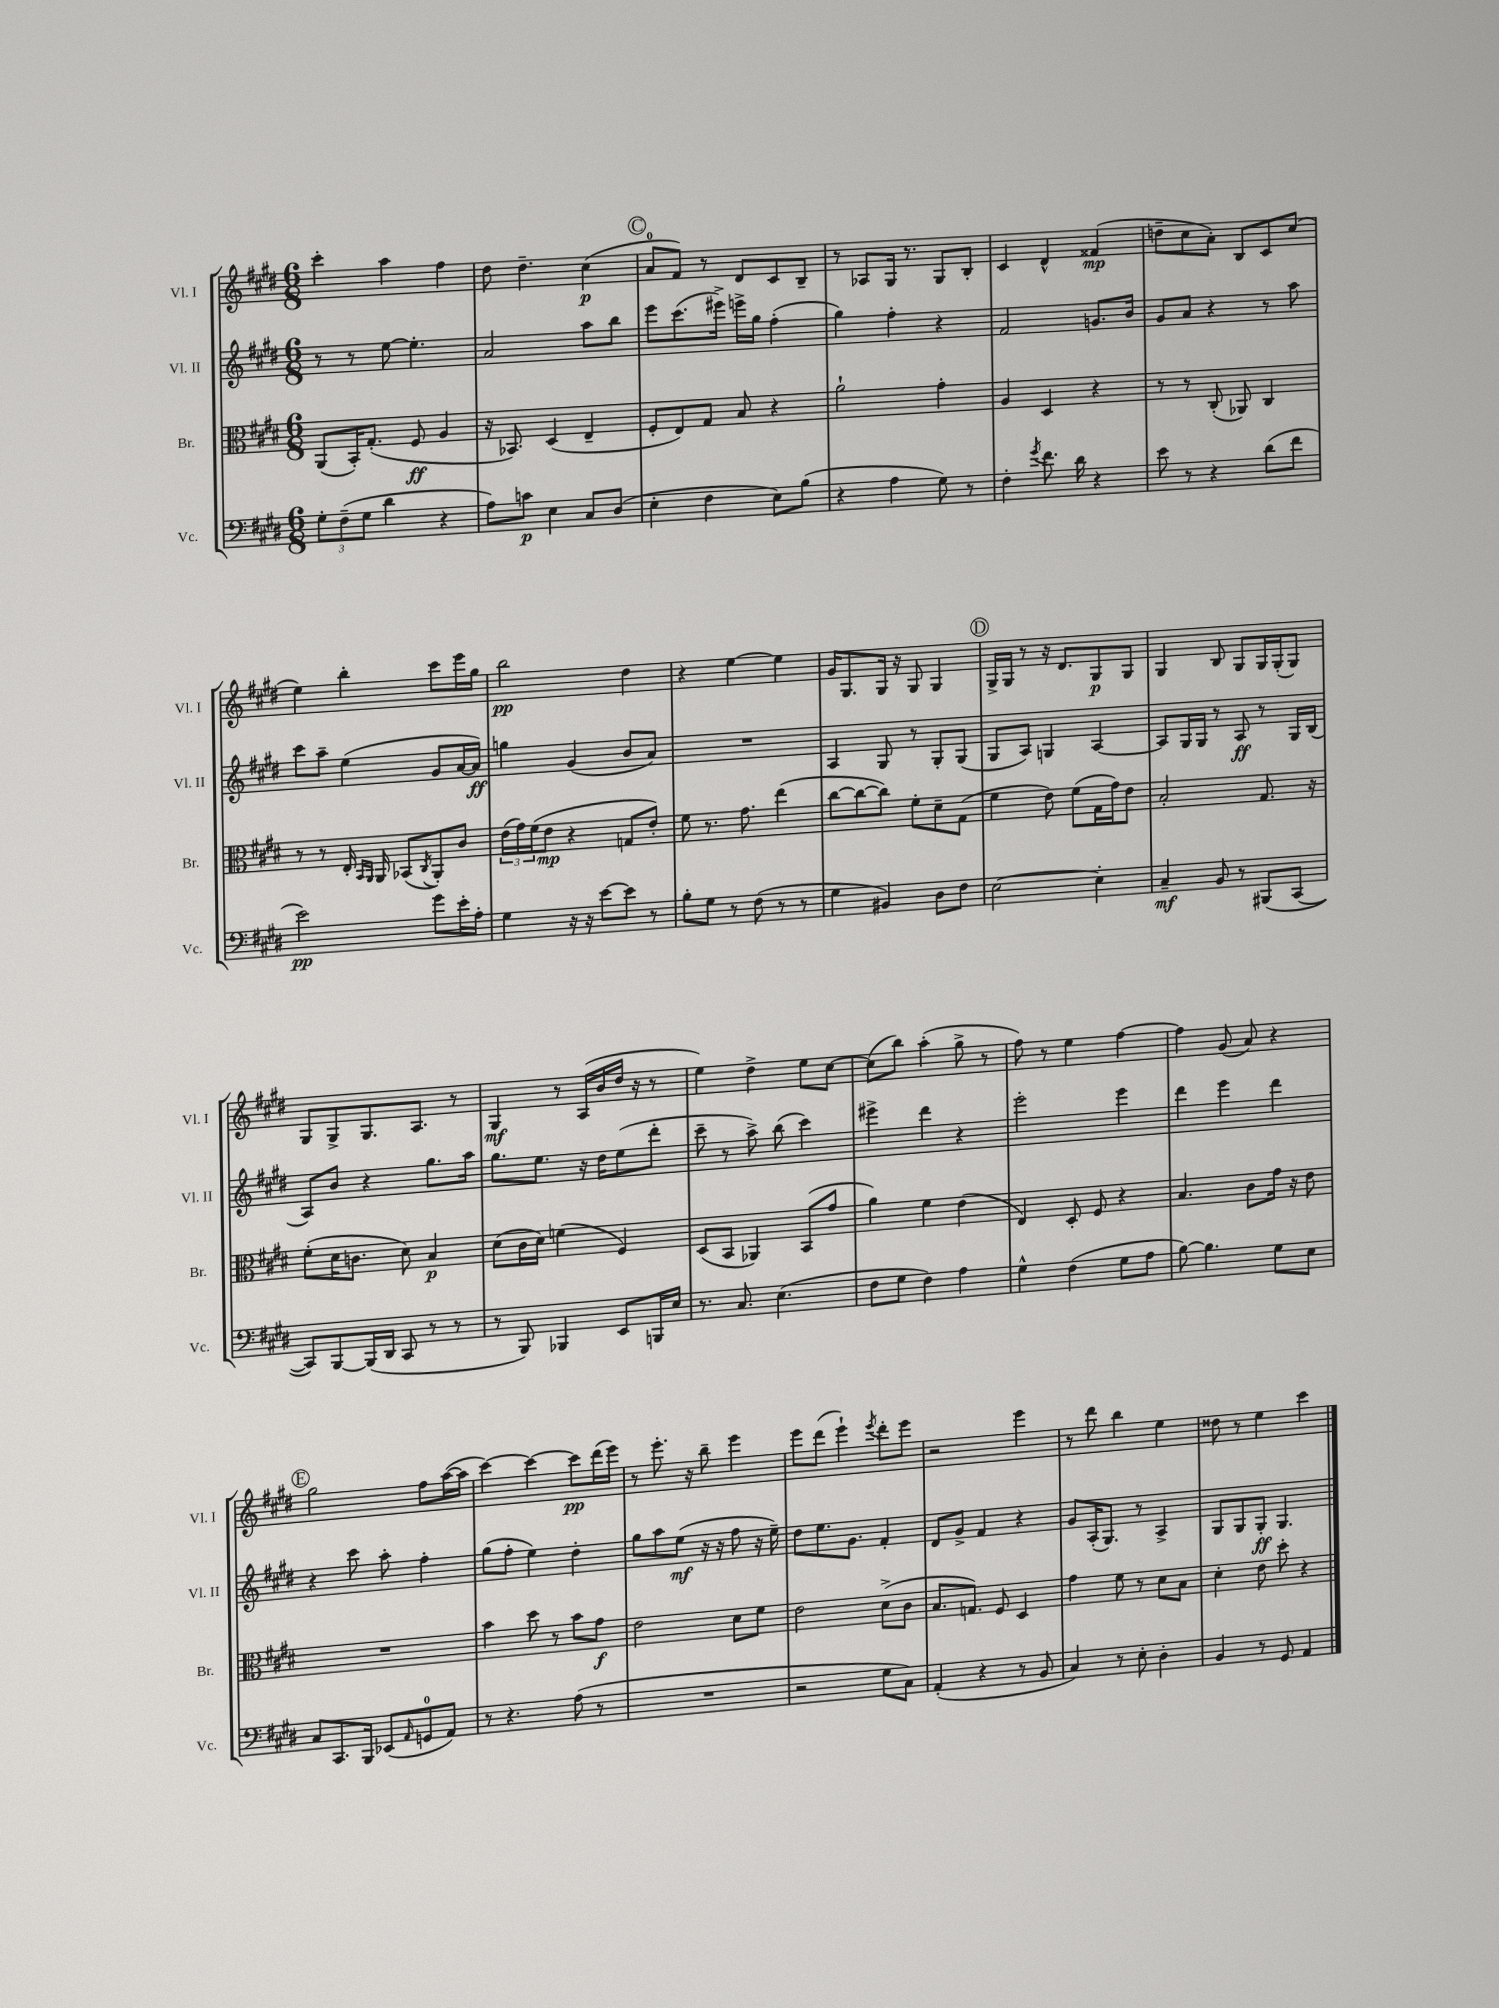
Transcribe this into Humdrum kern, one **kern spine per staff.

**kern	**dynam	**kern	**dynam	**kern	**dynam	**kern	**dynam
*part4	*part4	*part3	*part3	*part2	*part2	*part1	*part1
*staff4	*staff4	*staff3	*staff3	*staff2	*staff2	*staff1	*staff1
*I"Vc.	*	*I"Br.	*	*I"Vl. II	*	*I"Vl. I	*
*I'Vc.	*	*I'Br.	*	*I'Vl. II	*	*I'Vl. I	*
*clefF4	*	*clefC3	*	*clefG2	*	*clefG2	*
*k[f#c#g#d#]	*	*k[f#c#g#d#]	*	*k[f#c#g#d#]	*	*k[f#c#g#d#]	*
*M6/8	*	*M6/8	*	*M6/8	*	*M6/8	*
=19	=19	=19	=19	=19	=19	=19	=19
12G#'\L	.	(8AA/L	.	8r	.	4ccc#'\	.
(12F#~\	.	.	.	.	.	.	.
.	.	16BB'/K)	.	8r	.	.	.
12G#\J	.	.	.	.	.	.	.
.	.	(8.G#'/J	.	.	.	.	.
4d#\	.	.	.	[8ee\	.	4aa\	.
.	.	8F#/	ff	4.ee'\]	.	.	.
4r	.	4A/	.	.	.	4ff#\	.
=20	=20	=20	=20	=20	=20	=20	=20
8A\L)	.	16r	.	2a/	.	8dd#\	.
.	.	8.BB-X/)	.	.	.	.	.
8cn\J	p	.	.	.	.	4.dd#~\	.
4E\	.	(4D#/	.	.	.	.	.
8C#/L	.	4E~/	.	8aa\L	.	(4cc#\	p
(8D#/J	.	.	.	8bb\J	.	.	.
!!LO:REH:place=s1:t=C
=21	=21	=21	=21	=21	=21	=21	=21
4E'\	.	8F#'/L	.	8eee\L	.	8a/L	.
.	.	8E/)	.	(8.ccc#\	.	8f#/J)	.
4F#\	.	8G#/J	.	.	.	8r	.
.	.	.	.	16eee#X^\Jk)	.	.	.
.	.	8B/	.	16eeen^\LL	.	8d#/L	.
.	.	.	.	16gg#\JJ	.	.	.
8E\L)	.	4r	.	(4ff#'\	.	8c#/	.
(8B\J	.	.	.	.	.	8B~/J	.
=22	=22	=22	=22	=22	=22	=22	=22
4r	.	2a`\	.	4gg#\)	.	8r	.
.	.	.	.	.	.	8A-X/L	.
4A\	.	.	.	4ff#'\	.	16G#/Jk	.
.	.	.	.	.	.	8.r	.
8G#\)	.	4g#'\	.	4r	.	8G#/L	.
8r	.	.	.	.	.	8B'/J	.
=23	=23	=23	=23	=23	=23	=23	=23
4F#'\	.	4A/	.	2f#/	.	4c#/	.
8qg#/	.	.	.	.	.	.	.
8.f#\	.	4D#/	.	.	.	4d#^^/	.
16d#\	.	.	.	.	.	.	.
4r	.	4r	.	8.gn/L	.	(4f##X/	mp
.	.	.	.	16b/Jk	.	.	.
=24	=24	=24	=24	=24	=24	=24	=24
8e\	.	8r	.	8g#/L	.	8ddn~\L	.
8r	.	8r	.	8a/J	.	8cc#\	.
4r	.	(8C#'/	.	4r	.	8a'\J)	.
.	.	8AA-X/)	.	.	.	8B/L	.
(8d#\L	.	4C#/	.	8r	.	8c#/	.
8f#\J	.	.	.	8aa\	.	(8cc#/J	.
!!LO:LB:g=z
=25	=25	=25	=25	=25	=25	=25	=25
2e\)	pp	8r	.	8ccc#\L	.	4ee\)	.
.	.	8r	.	8aa~\J	.	.	.
.	.	16E'/	.	(4ee\	.	4bb'\	.
.	.	16qqBB/LL	.	.	.	.	.
.	.	16qqAA/JJ	.	.	.	.	.
.	.	16AA/	.	.	.	.	.
.	.	(8BB-X/L	.	.	.	.	.
.	.	8qC#/	.	.	.	.	.
8g#\L	.	8AA'/)	.	8g#/L	.	8ccc#\L	.
16e'\L	.	8c#/J	.	[16a/L	.	16eee\L	.
16A'\JJ	.	.	.	16a/JJ])	ff	16gg#\JJ	.
=26	=26	=26	=26	=26	=26	=26	=26
4G#\	.	(24e\LL	.	4ggn\	.	2bb\	pp
.	.	24g#\)	.	.	.	.	.
.	.	(24f#\J	.	.	.	.	.
.	.	8e\J	mp	.	.	.	.
16r	.	4r	.	(4g#/	.	.	.
16r	.	.	.	.	.	.	.
[8e\L	.	.	.	.	.	.	.
8e\J]	.	8Gn/L	.	8b/L	.	4dd#\	.
8r	.	8e'/J)	.	8a/J)	.	.	.
=27	=27	=27	=27	=27	=27	=27	=27
8B'\L	.	8f#\	.	2.r	.	4r	.
8G#\J	.	8.r	.	.	.	.	.
8r	.	.	.	.	.	[4ee\	.
.	.	8.g#\	.	.	.	.	.
(8F#\	.	.	.	.	.	.	.
8r	.	(4ee\	.	.	.	4ee\]	.
8r	.	.	.	.	.	.	.
=28	=28	=28	=28	=28	=28	=28	=28
4G#\	.	[8cc#\L	.	4A/	.	16g#/KL	.
.	.	.	.	.	.	8.G#/	.
.	.	8cc#\_	.	.	.	.	.
4BB#X/)	.	8cc#\J])	.	8G#/	.	16G#/Jk	.
.	.	.	.	.	.	16r	.
.	.	8f#'\L	.	8r	.	8G#/	.
8D#\L	.	8d#~\	.	8G#'/L	.	4G#/	.
8F#\J	.	(8G#\J	.	(8G#/J	.	.	.
!!LO:REH:place=s1:t=D
=29	=29	=29	=29	=29	=29	=29	=29
[2E\	.	4f#\	.	8G#/L	.	16G#^/LL	.
.	.	.	.	.	.	16G#/JJ	.
.	.	.	.	8A/J)	.	8r	.
.	.	8e\)	.	4Gn/	.	16r	.
.	.	.	.	.	.	8.d#/L	.
.	.	(8f#\L	.	.	.	.	.
4E'\]	.	16G#\L	.	[4A/	.	8G#/	p
.	.	16g#\J)	.	.	.	.	.
.	.	8e\J	.	.	.	8G#/J	.
=30	=30	=30	=30	=30	=30	=30	=30
4C#~/	mf	2B'/	.	8A/L]	.	4G#/	.
.	.	.	.	16G#/L	.	.	.
.	.	.	.	16G#/JJ	.	.	.
8BB/	.	.	.	8r	.	8B/	.
8r	.	.	.	8A/	ff	8G#/L	.
(8BBB#X/L	.	8.G#/	.	8r	.	16G#/L	.
.	.	.	.	.	.	(16G#'/J	.
[8CC#/J	.	.	.	16G#/LL	.	8G#/J)	.
.	.	16r	.	(16B/JJ	.	.	.
!!LO:LB:g=z
=31	=31	=31	=31	=31	=31	=31	=31
8CC#/L])	.	(8f#'\L	.	8A/L)	.	8G#/L	.
[8BBB/	.	16d#\K	.	8b/J	.	8G#^/	.
.	.	8.cn\J	.	.	.	.	.
(16BBB/L]	.	.	.	4r	.	8.G#/	.
16DD#/JJ	.	.	.	.	.	.	.
8CC#/	.	8d#\)	.	.	.	.	.
.	.	.	.	.	.	8.A/J	.
8r	.	4B/	p	8.gg#\L	.	.	.
8r	.	.	.	.	.	8r	.
.	.	.	.	16aa\Jk	.	.	.
=32	=32	=32	=32	=32	=32	=32	=32
8r	.	(8d#\L	.	8.gg#\L	.	4G#/	mf
8BBB/)	.	16c#\L	.	.	.	.	.
.	.	16d#\JJ)	.	8.ee\J	.	.	.
4BBB-X/	.	(4fn\	.	.	.	8r	.
.	.	.	.	16r	.	(16A/LL	.
.	.	.	.	16dd#\KL	.	16b/	.
8EE/L	.	4F#/)	.	(8ee\	.	16dd#/JJ	.
.	.	.	.	.	.	16r	.
16BBBn/L	.	.	.	8ddd#'\J	.	8r	.
16E/JJ	.	.	.	.	.	.	.
=33	=33	=33	=33	=33	=33	=33	=33
8.r	.	(8D#/L	.	8ccc#~\	.	4ee\)	.
.	.	8BB/J	.	8r	.	.	.
8.C#/	.	.	.	.	.	.	.
.	.	4AA-X/)	.	8aa^\)	.	4dd#^\	.
(4.E\	.	.	.	(8bb\	.	.	.
.	.	(8BB/L	.	4ccc#\)	.	8ee\L	.
.	.	8g#/J	.	.	.	[8cc#\J	.
=34	=34	=34	=34	=34	=34	=34	=34
8F#\L	.	4a\)	.	4eee#X^\	.	(8cc#\L]	.
8G#\J	.	.	.	.	.	8bb\J)	.
4F#\)	.	4f#\	.	4ddd#\	.	(4aa'\	.
4A\	.	(4e\	.	4r	.	8gg#^\	.
.	.	.	.	.	.	8r	.
=35	=35	=35	=35	=35	=35	=35	=35
4G#^^\	.	4E/)	.	2eee'\	.	8ff#\)	.
.	.	.	.	.	.	8r	.
(4F#\	.	8D#'/	.	.	.	4ee\	.
.	.	8F#/	.	.	.	.	.
8G#\L	.	4r	.	4eee\	.	[4ff#\	.
8A\J	.	.	.	.	.	.	.
=36	=36	=36	=36	=36	=36	=36	=36
[8B\)	.	4.B/	.	4ddd#\	.	4ff#\]	.
4.B\]	.	.	.	.	.	.	.
.	.	.	.	4eee\	.	(8g#/	.
.	.	8c#\L	.	.	.	8a/)	.
8G#\L	.	16g#\Jk	.	4ddd#\	.	4r	.
.	.	16r	.	.	.	.	.
8E\J	.	8e\	.	.	.	.	.
!!LO:LB:g=z
!!LO:REH:place=s1:t=E
=37	=37	=37	=37	=37	=37	=37	=37
8C#/L	.	2.r	.	4r	.	2gg#\	.
8.CC#/	.	.	.	.	.	.	.
.	.	.	.	8ccc#\	.	.	.
16BBB/Jk	.	.	.	.	.	.	.
(8EE-X/L	.	.	.	8aa'\	.	.	.
16qqAA/	.	.	.	.	.	.	.
8GGn/	.	.	.	4ff#'\	.	8ff#\L	.
8AA/J)	.	.	.	.	.	([16aa\L	.
.	.	.	.	.	.	16aa\JJ]	.
=38	=38	=38	=38	=38	=38	=38	=38
8r	.	4b\	.	(8gg#\L	.	[4ccc#\)	.
4.r	.	.	.	8ff#'\J	.	.	.
.	.	8dd#\	.	4ee\)	.	4ccc#\_	.
.	.	8r	.	.	.	.	.
(8A\	.	8b\L	.	4dd#'\	.	8ccc#\L]	pp
8r	.	8g#\J	f	.	.	(16ddd#\L	.
.	.	.	.	.	.	16eee\JJ)	.
=39	=39	=39	=39	=39	=39	=39	=39
2.r	.	2e\	.	8gg#\L	.	8r	.
.	.	.	.	8aa\	.	8.eee'\	.
.	.	.	.	(8ee\J	mf	.	.
.	.	.	.	.	.	16r	.
.	.	.	.	16r	.	8bb~\	.
.	.	.	.	16r	.	.	.
.	.	8d#\L	.	8ff#\	.	4eee\	.
.	.	8f#\J	.	16r	.	.	.
.	.	.	.	16ee~\)	.	.	.
=40	=40	=40	=40	=40	=40	=40	=40
2r	.	2e\	.	8dd#\L	.	8eee\L	.
.	.	.	.	8.ee\	.	(8ddd#\J	.
.	.	.	.	.	.	4eee`\)	.
.	.	.	.	8.g#\J	.	.	.
.	.	.	.	.	.	8qeee/	.
8G#\L	.	(8d#^\L	.	4f#'/	.	8ddd#'\L	.
8C#\J)	.	8c#\J	.	.	.	8eee\J	.
=41	=41	=41	=41	=41	=41	=41	=41
(4AA'/	.	8.B/L	.	8d#/L	.	2r	.
.	.	.	.	8g#^/J	.	.	.
.	.	8.Gn/J)	.	.	.	.	.
4r	.	.	.	4f#/	.	.	.
.	.	8F#/	.	.	.	.	.
8r	.	4D#/	.	4r	.	4eee\	.
8BB/	.	.	.	.	.	.	.
=42	=42	=42	=42	=42	=42	=42	=42
4C#/)	.	4g#\	.	8g#/L	.	8r	.
.	.	.	.	(16A'/K	.	8ddd#\	.
.	.	.	.	8.G#/J)	.	.	.
8r	.	8f#\	.	.	.	4bb\	.
8E'\	.	8r	.	8r	.	.	.
4D#'\	.	8d#\L	.	4A^/	.	4ee\	.
.	.	8B\J	.	.	.	.	.
=43	=43	=43	=43	=43	=43	=43	=43
4BB/	.	4d#'\	.	8G#/L	.	8dd##X\	.
.	.	.	.	8G#/	.	8r	.
8r	.	8e\	.	8G#'/J	ff	4ee\	.
8GG#/	.	8dd#'\	.	4.G#/	.	.	.
4AA/	.	4r	.	.	.	4ccc#\	.
==	==	==	==	==	==	==	==
*-	*-	*-	*-	*-	*-	*-	*-
